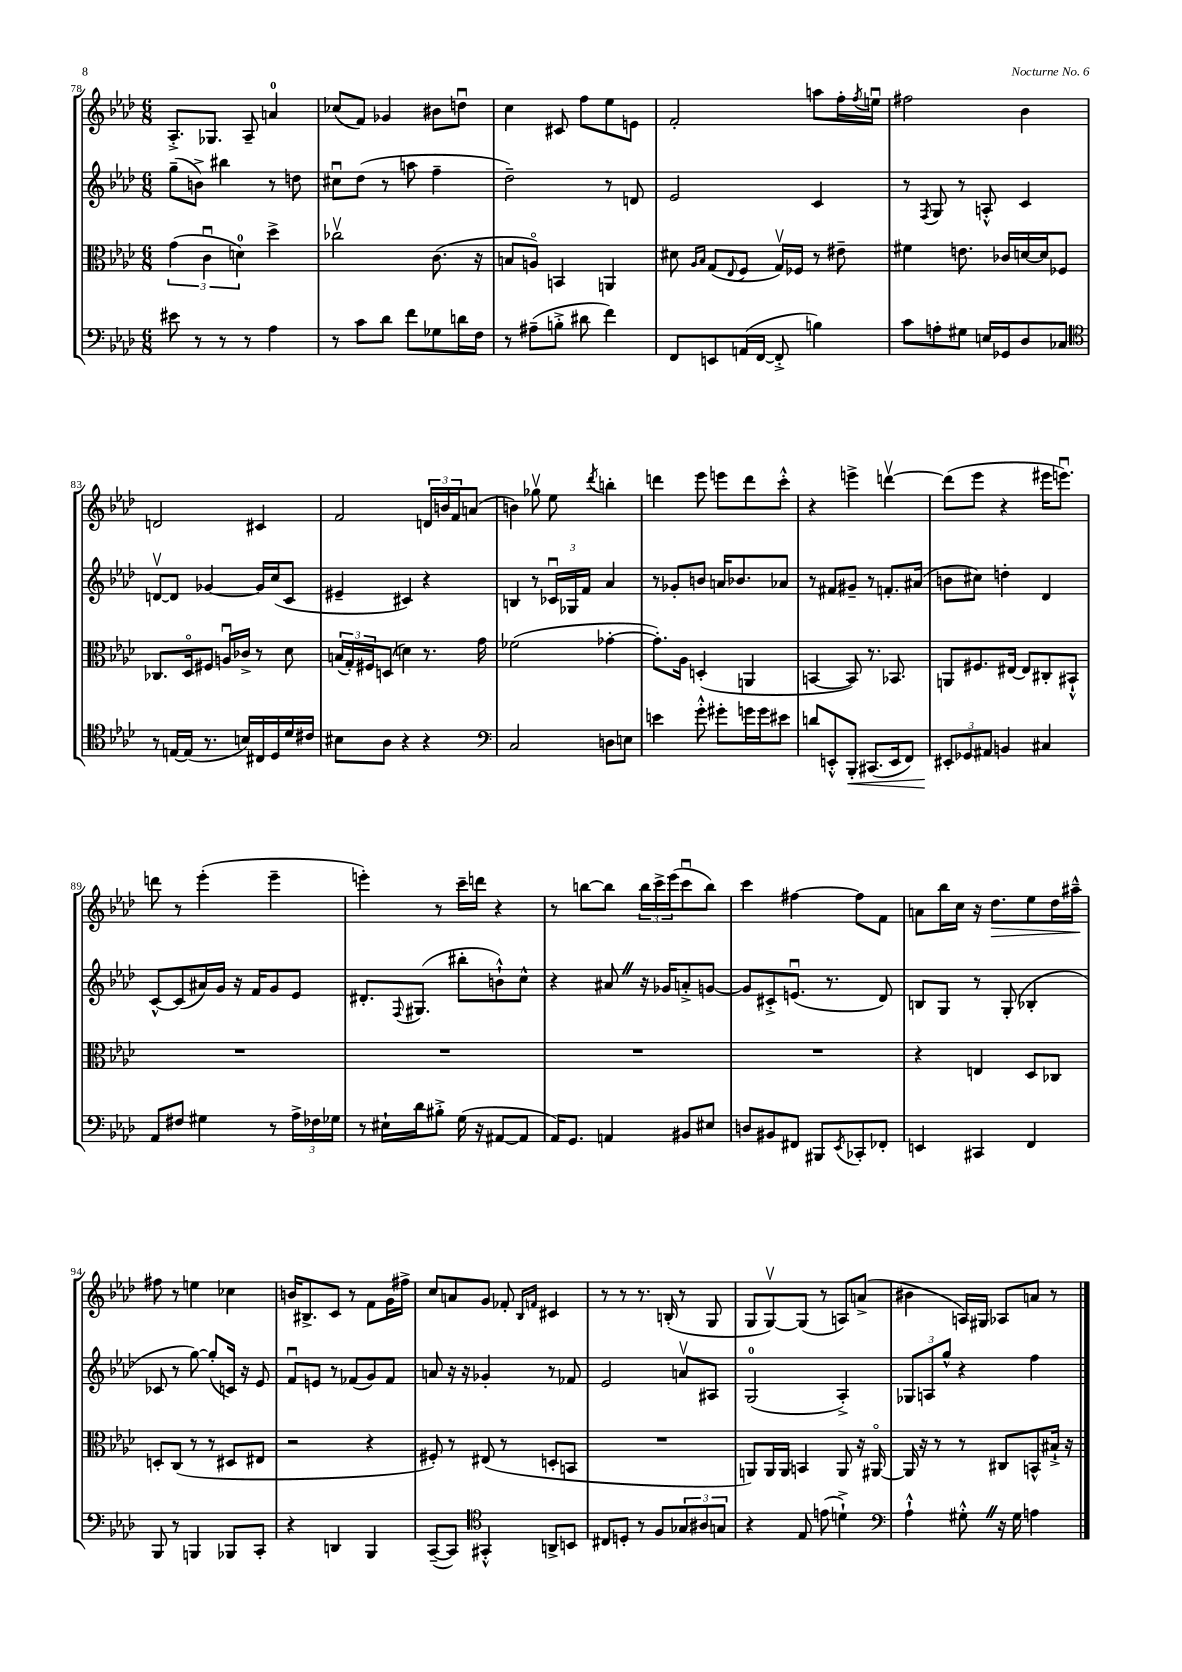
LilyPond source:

<<
\new StaffGroup <<
\new Staff = "s0" {
    \clef treble \key aes \major \numericTimeSignature \time 6/8
    aes8.-.-> ges8. aes8-- a'4-0 |
    ces''8( f'8) ges'4 bis'8 d''8\downbow |
    c''4 cis'8 f''8 ees''8 e'8 |
    f'2-. a''8 f''16-. \acciaccatura { f''8 } e''16\downbow |
    fis''2 bes'4 |
    d'2 cis'4 |
    f'2 \tuplet 3/2 { d'16 b'16 f'16 } a'8( |
    b'4) ges''8\upbow ees''8 \acciaccatura { des'''8 } b''4-. |
    d'''4 ees'''8 e'''8 d'''8 c'''8-.-^ |
    r4 e'''4-> d'''4~\upbow |
    d'''8( ees'''8 r4 eis'''16 e'''8.\downbow) |
    d'''8 r8 ees'''4-.( ees'''4-- |
    e'''4-.) r8 c'''16-- d'''16 r4 |
    r8 b''8~ b''8 \tuplet 3/2 { b''16 c'''16-> ees'''16( } c'''8\downbow b''8) |
    c'''4 fis''4~ fis''8 f'8 |
    a'8 bes''16 c''16 r16 des''8.\> ees''8 des''16 ais''16---^\! |
    fis''8 r8 e''4 ces''4 |
    b'16 bis8.-> c'8 r8 f'8 g'16 fis''16-> |
    c''8 a'8 g'8 fes'8-. \grace { bes16 f'16 } cis'4 |
    r8 r8 r8. b16-.( r8 g8 |
    g8 g8~\upbow) g8( r8 a8) a'8->( |
    bis'4 a16) gis16 aes8 a'8 r8 \bar "|." |
}
\new Staff = "s1" {
    \clef treble \key aes \major \numericTimeSignature \time 6/8
    g''8--( b'8->) bis''4 r8 d''8 |
    cis''8\downbow des''8( r8 a''8 f''4-- |
    des''2--) r8 d'8 |
    ees'2 c'4 |
    r8 \acciaccatura { f8 } g8 r8 a8-.-^ c'4 |
    d'8~\upbow d'8 ges'4~ ges'16 c''16( c'8 |
    eis'4-- cis'4) r4 |
    b4 r8 \tuplet 3/2 { ces'16\downbow ges16 f'16 } aes'4 |
    r8 ges'8-. b'8 a'16 bes'8. aes'8 |
    r8 fis'8 gis'8-- r8 f'8.-. ais'16( |
    b'8 cis''8) d''4-. des'4 |
    c'8~-^ c'8( ais'16) g'16 r16 f'16 g'8 ees'8 |
    dis'8.-. \appoggiatura { f8 } gis8.( bis''8-. b'8-!-^) c''8-^ |
    r4 ais'8 \once \override BreathingSign.text = \markup { \musicglyph "scripts.caesura.straight" } \breathe r16 ges'16 a'8-.-> g'8~ |
    g'8 cis'8-.-> e'8.\downbow( r8. des'8) |
    b8 g8 r8 g8-.( bes4-. |
    ces'8 r8 g''8~) g''8-.( c'16) r16 ees'8 |
    f'8\downbow e'8 r8 fes'8( g'8) fes'8 |
    a'8 r16 r16 ges'4-. r8 fes'8 |
    ees'2 a'8\upbow ais8 |
    g2-0( aes4-.->) |
    \tuplet 3/2 { ges8 a8 g''8-^ } r4 f''4 \bar "|." |
}
\new Staff = "s2" {
    \clef alto \key aes \major \numericTimeSignature \time 6/8
    \tuplet 3/2 { g'4( c'4\downbow d'4-0) } des''4-> |
    ces''2\upbow c'8.( r16 |
    b8 a8\flageolet) b,4 a,4 |
    dis'8 \grace { aes16 bes16 } g8( \appoggiatura { ees8 } f8 g16\upbow) fes16 r8 eis'8-- |
    fis'4 e'8. ces'16 d'16~ d'16 fes8 |
    ces8. des16\flageolet fis8 a16\downbow ces'16-> r8 des'8 |
    \tuplet 3/2 { b16( g16-.) fis16 } d8( d'4) r8. g'16 |
    fes'2( ges'4~-. |
    ges'8.-.) aes16 d4-.( a,4 |
    b,4~ b,8) r8. bes,8. |
    a,8 fis8. eis16~ eis8 cis8-. bis,8-!-^ |
    R2. |
    R2. |
    R2. |
    R2. |
    r4 e4 des8 ces8 |
    d8-. c8( r8 r8 dis8 eis8 |
    r2 r4 |
    fis8-.) r8 eis8( r8 d8-. b,8 |
    R2. |
    a,8) a,16 a,16 b,4 a,8 r16 ais,16~\flageolet |
    ais,16 r16 r8 r8 cis8 b,8-^ bis16-!-> r16 \bar "|." |
}
\new Staff = "s3" {
    \clef bass \key aes \major \numericTimeSignature \time 6/8
    eis'8 r8 r8 r8 aes4 |
    r8 c'8 des'8 f'8 ges8 d'16 f16 |
    r8 ais8--( b8-.-> dis'8 f'4) |
    f,8 e,8 a,16( f,16~ f,8-.-> b4) |
    c'8 a8-. gis8 e16 ges,16 des8 ces8 |
    \clef tenor r8 e16~ e16( r8. b16) cis16 des16 des'16 cis'16 |
    bis8 aes8 r4 r4 |
    \clef bass c2 d8 e8 |
    e'4 g'8-.-^ gis'8-. g'16 g'16 eis'8 |
    d'8 e,8-.-^ bes,,8-.\< cis,8.( e,16 f,8) |
    \tuplet 3/2 { eis,8-.\! ges,8 ais,8 } b,4 cis4 |
    aes,8 fis8 gis4 r8 \tuplet 3/2 { aes16-> fes16 ges16 } |
    r8 eis16-! des'16 bis8-.-> g16( r16 ais,8~ ais,8 |
    aes,16) g,8. a,4 bis,8 eis8 |
    d8 bis,8 fis,8 bis,,8 \acciaccatura { ees,8 } ces,8-. fes,8-. |
    e,4 cis,4 f,4 |
    bes,,8 r8 b,,4 bes,,8 c,8-. |
    r4 d,4 bes,,4 |
    c,8~--( c,8) \clef tenor gis,4-.-^ a,8-> b,8 |
    cis8 d8-. r8 f8 \tuplet 3/2 { ges8 ais8 g8 } |
    r4 ees8 e'8( d'4-!->) |
    \clef bass aes4-!-^ gis8-.-^ \once \override BreathingSign.text = \markup { \musicglyph "scripts.caesura.straight" } \breathe r16 gis16 a4 \bar "|." |
}
>>
>>
\layout { \context { \Score currentBarNumber = #78 } }
